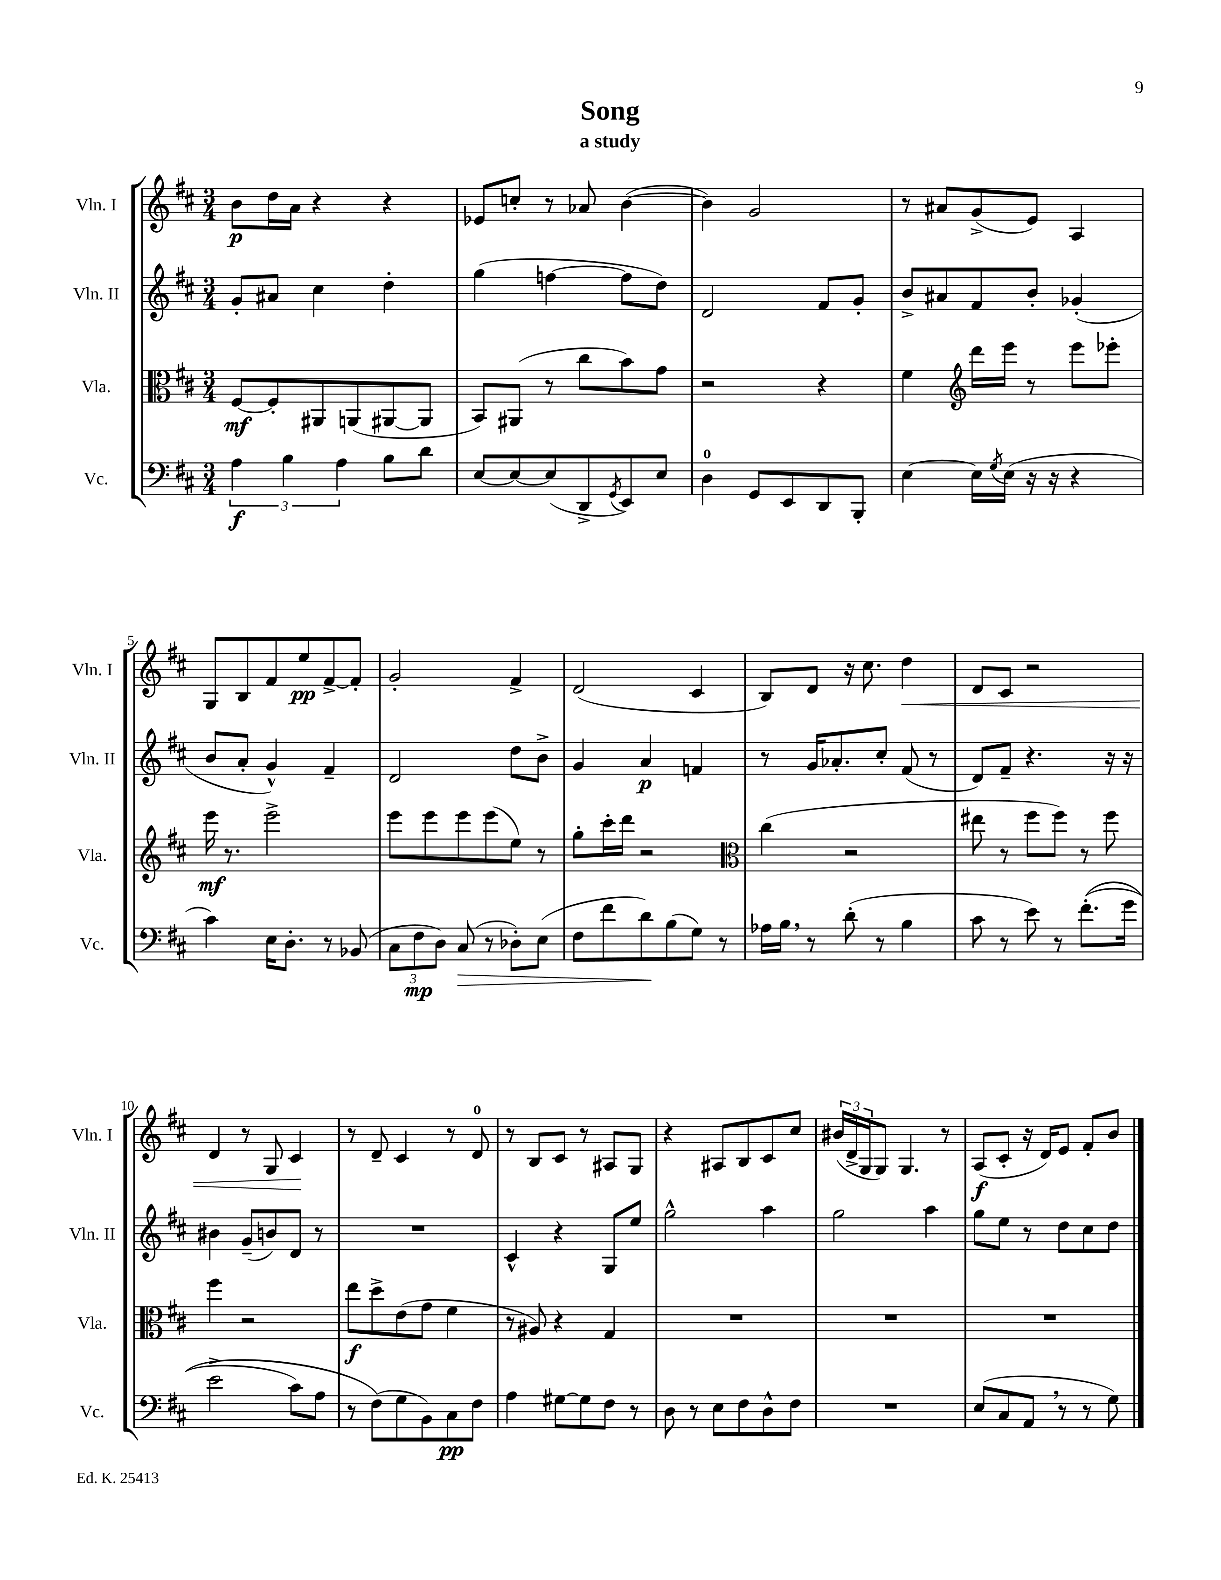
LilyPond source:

\header { title = "Song" subtitle = "a study" }
<<
\new StaffGroup <<
\new Staff = "s0" \with { instrumentName = "Vln. I" shortInstrumentName = "Vln. I" } {
    \clef treble \key d \major \numericTimeSignature \time 3/4
    b'8\p d''16 a'16 r4 r4 |
    ees'8 c''8-. r8 aes'8 b'4~( |
    b'4) g'2 |
    r8 ais'8 g'8->( e'8) a4 |
    g8 b8 fis'8 e''8\pp fis'8~-> fis'8-. |
    g'2-. fis'4-> |
    d'2( cis'4 |
    b8) d'8 r16 cis''8. d''4\< |
    d'8 cis'8 r2 |
    d'4 r8 g8 cis'4\! |
    r8 d'8-- cis'4 r8 d'8-0 |
    r8 b8 cis'8 r8 ais8 g8 |
    r4 ais8 b8 cis'8 cis''8 |
    \tuplet 3/2 { bis'16( d'16-> g16 } g8) g4. r8 |
    a8\f( cis'8-. r16 d'16) e'8 fis'8-. b'8 \bar "|." |
}
\new Staff = "s1" \with { instrumentName = "Vln. II" shortInstrumentName = "Vln. II" } {
    \clef treble \key d \major \numericTimeSignature \time 3/4
    g'8-. ais'8 cis''4 d''4-. |
    g''4( f''4~ f''8 d''8) |
    d'2 fis'8 g'8-. |
    b'8-> ais'8 fis'8 b'8-. ges'4-.( |
    b'8 a'8-. g'4-^) fis'4-- |
    d'2 d''8 b'8-> |
    g'4 a'4\p f'4 |
    r8 g'16 aes'8.-. cis''8-. fis'8( r8 |
    d'8) fis'8-- r4. r16 r16 |
    bis'4 g'8--( b'8) d'8 r8 |
    R2. |
    cis'4-^ r4 g8 e''8 |
    g''2-^ a''4 |
    g''2 a''4 |
    g''8 e''8 r8 d''8 cis''8 d''8 \bar "|." |
}
\new Staff = "s2" \with { instrumentName = "Vla." shortInstrumentName = "Vla." } {
    \clef alto \key d \major \numericTimeSignature \time 3/4
    fis8~\mf fis8-. ais,8 a,8( ais,8~ ais,8 |
    b,8) ais,8( r8 cis''8 b'8) g'8 |
    r2 r4 |
    fis'4 \clef treble d'''16 e'''16 r8 e'''8 ees'''8-. |
    e'''16\mf r8. e'''2-> |
    e'''8 e'''8 e'''8 e'''8( e''8) r8 |
    g''8-. cis'''16-. d'''16 r2 |
    \clef alto cis''4( r2 |
    eis''8 r8 fis''8 fis''8) r8 fis''8 |
    fis''4 r2 |
    e''8\f d''8-> e'8( g'8 fis'4 |
    r8 ais8) r4 g4 |
    R2. |
    R2. |
    R2. \bar "|." |
}
\new Staff = "s3" \with { instrumentName = "Vc." shortInstrumentName = "Vc." } {
    \clef bass \key d \major \numericTimeSignature \time 3/4
    \tuplet 3/2 { a4\f b4 a4 } b8 d'8 |
    e8~ e8~ e8( d,8-> \acciaccatura { g,8 } e,8) e8 |
    d4-0 g,8 e,8 d,8 b,,8-. |
    e4~ e16 \acciaccatura { g8 } e16( r16 r16 r4 |
    cis'4) e16 d8.-. r8 bes,8( |
    \tuplet 3/2 { cis8 fis8\mp d8) } cis8\>( r8 des8-.) e8( |
    fis8 fis'8 d'8\!) b8( g8) r8 |
    aes16 b16 \breathe r8 d'8-.( r8 b4 |
    cis'8 r8 e'8) r8 fis'8.-.(\( g'16 |
    e'2-> cis'8) a8 |
    r8 fis8(\) g8 b,8) cis8\pp fis8 |
    a4 gis8~ gis8 fis8 r8 |
    d8 r8 e8 fis8 d8-^ fis8 |
    R2. |
    e8( cis8 a,8 \breathe r8 r8 g8) \bar "|." |
}
>>
>>
